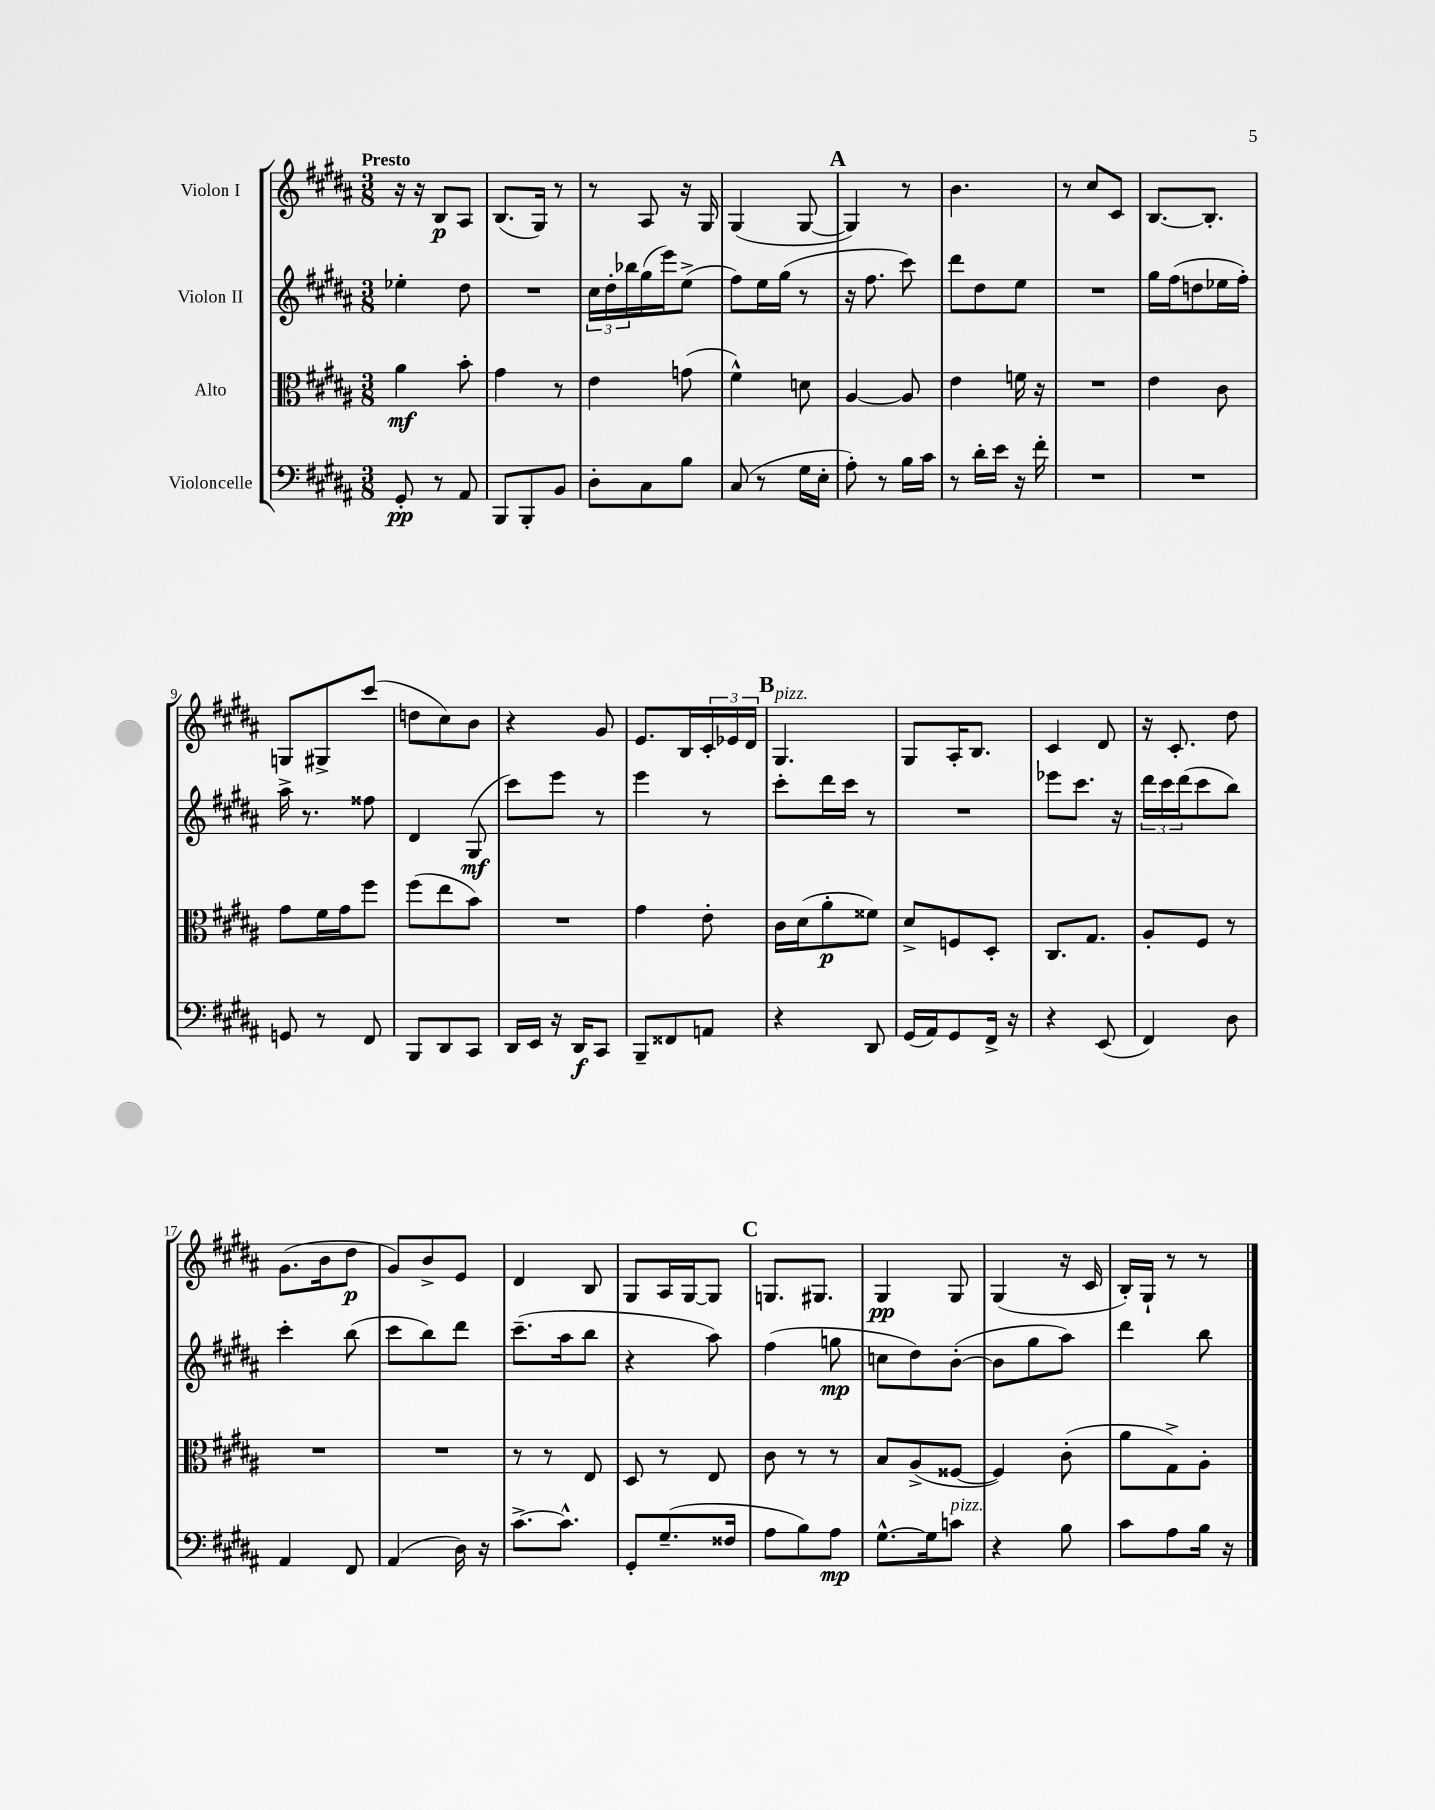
<<
\new StaffGroup <<
\new Staff = "s0" \with { instrumentName = "Violon I" } {
    \clef treble \key b \major \numericTimeSignature \time 3/8 \tempo "Presto"
    r16 r16 b8\p ais8 |
    b8.( gis16) r8 |
    r8 ais8 r16 gis16 |
    gis4( gis8~ |
    \mark \markup { \bold "A" } gis4) r8 |
    b'4. |
    r8 cis''8 cis'8 |
    b8.~ b8.-. |
    g8 gis8-> cis'''8( |
    d''8 cis''8) b'8 |
    r4 gis'8 |
    e'8. b16 \tuplet 3/2 { cis'16-. ees'16 dis'16 } |
    \mark \markup { \bold "B" } gis4.^\markup { \italic "pizz." } |
    gis8 ais16-. b8. |
    cis'4 dis'8 |
    r16 cis'8.-. dis''8 |
    gis'8.( b'16 dis''8\p |
    gis'8) b'8-> e'8 |
    dis'4 b8 |
    gis8 ais16 gis16~ gis8 |
    \mark \markup { \bold "C" } g8. gis8. |
    gis4\pp gis8 |
    gis4( r16 cis'16 |
    b16-.) gis16-! r8 r8 \bar "|." |
}
\new Staff = "s1" \with { instrumentName = "Violon II" } {
    \clef treble \key b \major \numericTimeSignature \time 3/8
    ees''4-. dis''8 |
    R4. |
    \tuplet 3/2 { cis''16 dis''16-. bes''16 } gis''16( e'''16) e''8->( |
    fis''8) e''16 gis''16( r8 |
    \mark \markup { \bold "A" } r16 fis''8. cis'''8) |
    dis'''8 dis''8 e''8 |
    R4. |
    gis''16 fis''16( d''8 ees''16 fis''16-.) |
    ais''16-> r8. fisis''8 |
    dis'4 gis8\mf( |
    cis'''8) e'''8 r8 |
    e'''4 r8 |
    \mark \markup { \bold "B" } cis'''8-. dis'''16 cis'''16 r8 |
    R4. |
    ees'''8 cis'''8. r16 |
    \tuplet 3/2 { dis'''16 cis'''16 dis'''16( } cis'''8 b''8) |
    cis'''4-. b''8( |
    cis'''8 b''8) dis'''8 |
    cis'''8.--( ais''16 b''8 |
    r4 ais''8) |
    \mark \markup { \bold "C" } fis''4( g''8\mp |
    c''8 dis''8) b'8~-.( |
    b'8 gis''8 ais''8) |
    dis'''4 b''8 \bar "|." |
}
\new Staff = "s2" \with { instrumentName = "Alto" } {
    \clef alto \key b \major \numericTimeSignature \time 3/8
    ais'4\mf b'8-. |
    gis'4 r8 |
    e'4 g'8( |
    fis'4-^) d'8 |
    \mark \markup { \bold "A" } ais4~ ais8 |
    e'4 f'16 r16 |
    R4. |
    e'4 cis'8 |
    gis'8 fis'16 gis'16 fis''8 |
    fis''8( e''8 b'8) |
    R4. |
    gis'4 e'8-. |
    \mark \markup { \bold "B" } cis'16 dis'16( ais'8-.\p fisis'8) |
    dis'8-> f8 dis8-. |
    cis8. gis8. |
    ais8-. fis8 r8 |
    R4. |
    R4. |
    r8 r8 e8 |
    dis8 r8 e8 |
    \mark \markup { \bold "C" } cis'8 r8 r8 |
    b8 ais8->( fisis8~ |
    fisis4) cis'8-.( |
    ais'8 gis8->) ais8-. \bar "|." |
}
\new Staff = "s3" \with { instrumentName = "Violoncelle" } {
    \clef bass \key b \major \numericTimeSignature \time 3/8
    gis,8-.\pp r8 ais,8 |
    b,,8 b,,8-. b,8 |
    dis8-. cis8 b8 |
    cis8( r8 gis16 e16-. |
    \mark \markup { \bold "A" } ais8-.) r8 b16 cis'16 |
    r8 dis'16-. e'16 r16 fis'16-. |
    R4. |
    R4. |
    g,8 r8 fis,8 |
    b,,8 dis,8 cis,8 |
    dis,16 e,16 r16 dis,16\f cis,8 |
    b,,8-- fisis,8 a,8 |
    \mark \markup { \bold "B" } r4 dis,8 |
    gis,16( ais,16) gis,8 fis,16-> r16 |
    r4 e,8( |
    fis,4) dis8 |
    ais,4 fis,8 |
    ais,4( dis16) r16 |
    cis'8.~-> cis'8.-^ |
    gis,8-. gis8.--( fisis16 |
    \mark \markup { \bold "C" } ais8 b8) ais8\mp |
    gis8.~-^ gis16 c'8^\markup { \italic "pizz." } |
    r4 b8 |
    cis'8 ais8 b16 r16 \bar "|." |
}
>>
>>
